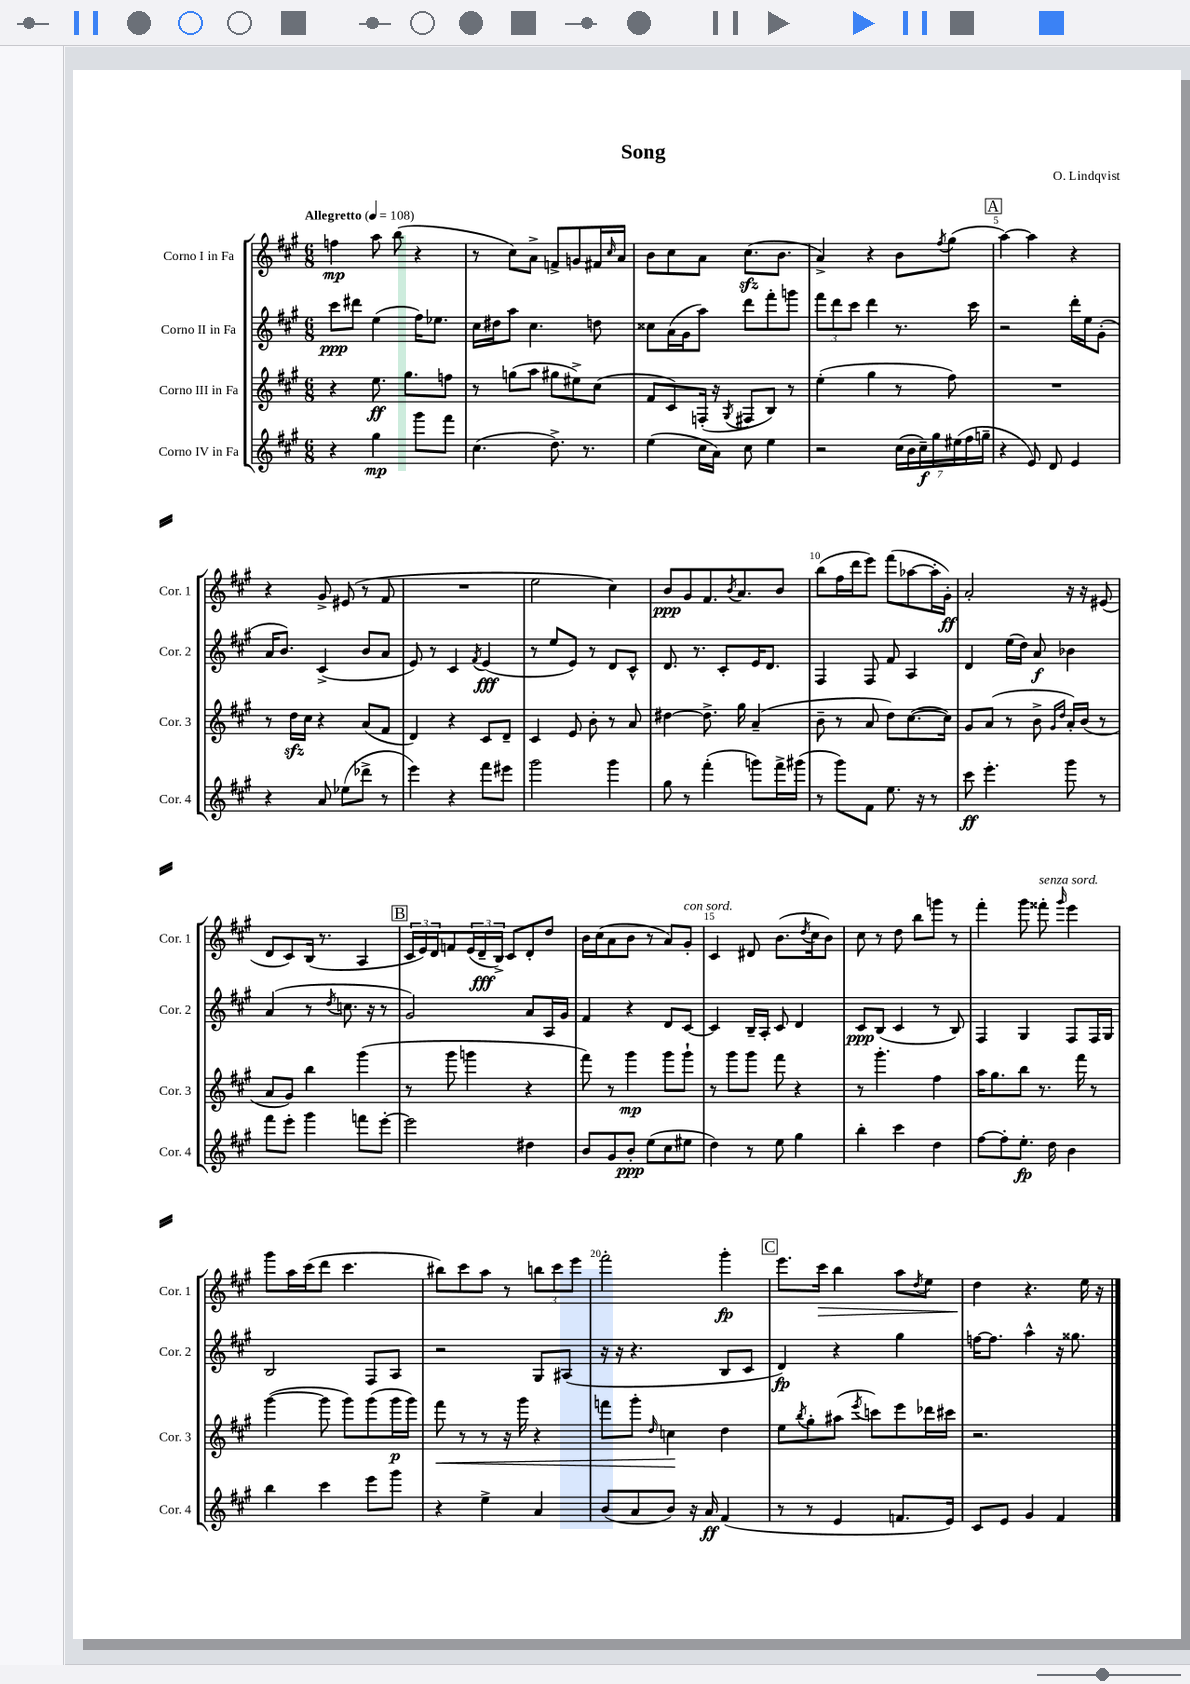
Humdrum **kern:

**kern	**kern	**kern	**kern
*staff4	*staff3	*staff2	*staff1
*clefG2	*clefG2	*clefG2	*clefG2
*k[f#c#g#]	*k[f#c#g#]	*k[f#c#g#]	*k[f#c#g#]
*M6/8	*M6/8	*M6/8	*M6/8
*MM108	*MM108	*MM108	*MM108
4r	4r	8ccc#	4ff
.	.	8ddd#	.
4gg#	8.ee	(4ee	8aa
.	.	.	(8bb
.	8.gg#	.	.
8ggg#	.	16ff#)	4r
.	.	8.ee-	.
8fff#	8ff	.	.
=	=	=	=
(4.cc#	8r	16cc#	8r
.	.	16dd#	.
.	(8gg	8aa	8cc#)
.	8aa	4.cc#	8a^
8.dd^)	8gg#	.	8f^
.	8ee#^)	.	8g
8.r	.	.	.
.	(8cc#	8dd	16f#
.	.	.	16qqcc#
.	.	.	16a
=	=	=	=
(4ee	8f#	8cc##	8b
.	8c#)	(16a	8cc#
.	.	16g#	.
16cc#	(16F'	8aa)	8a
16a)	16r	.	.
.	8qG#	.	.
8cc#	8F#	8ddd	(8.cc#
4ee	8B)	8fff#'	.
.	.	.	8.b
.	8r	8ggg	.
=	=	=	=
2r	(4ee'	12fff#	4a^)
.	.	12ddd	.
.	.	12ccc#	.
.	4gg#	4ddd	4r
(28cc#	8r	8.r	8b
28b	.	.	.
28cc#~)	.	.	.
28gg#	.	.	.
.	.	.	8qff#
.	8ff#)	.	(8gg#
(28ee#	.	.	.
28ff#	.	.	.
.	.	16ccc#	.
28gg~	.	.	.
=	=	=	=
4r	2.r	2r	[4aa)
8e)	.	.	4aa]
8d	.	.	.
4e	.	16ddd'	4r
.	.	16ee	.
.	.	(8g#'	.
=	=	=	=
4r	8r	16a	4r
.	.	8.b)	.
.	16dd	.	.
.	16cc#	.	.
8a	4r	(4c#^	8g#^
(8ee-	.	.	(8e#
8ddd-^	(8a	8b	8r
8r	8f#	8a	8f#
=	=	=	=
4eee)	4d)	8e)	2.r
.	.	8r	.
4r	4r	4c#	.
.	.	8qf#	.
8fff#	8c#	(4e	.
8eee#	8d~	.	.
=	=	=	=
2ggg#	4c#	8r	2ee
.	.	8ee	.
.	8e	8e)	.
.	8b'	8r	.
4ggg#	8r	8d	4cc#)
.	8a	8c#^^	.
=	=	=	=
8gg#	[4dd#	8.d	8b
8r	.	.	8g#
.	.	8.r	.
(4fff#'	8.dd#^]	.	8.f#
.	.	8c#'	.
.	.	.	8qb
.	16gg#	.	8.a
8ggg)	(4a~	16e	.
.	.	8.d	.
16fff#^	.	.	8b
(16ggg#	.	.	.
=	=	=	=
8r	8b~	4F#	(8bb
8ggg#)	8r	.	16ff#
.	.	.	16ddd
8f#	8a	8F#	8eee)
8.ee	8dd)	8f#	(8fff#
.	([8.cc#	4A	[8aa-
16r	.	.	.
8r	.	.	16aa-']
.	16cc#])	.	16g#')
=	=	=	=
8ccc#	8g#	4d	2a'
4.eee'	(8a	.	.
.	8r	(16ee	.
.	.	16dd)	.
.	8b^	8a	.
.	16qqg#	.	.
.	16qqdd	.	.
8ggg#	16a')	4b-	16r
.	(16b	.	16r
8r	8r	.	(8e#
=	=	=	=
8fff#	8a	(4a	8d
8eee'	8g#)	.	8c#)
4ggg#	4bb	8r	(16B
.	.	.	8.r
.	.	8qdd	.
.	.	8.cc	.
8fff	(4ggg#	.	4A
.	.	16r	.
[8eee'	.	8r	.
=	=	=	=
2eee]	8r	2g#)	24c#
.	.	.	24e)
.	.	.	24d
.	8ggg#	.	8f
.	4ggg	.	(24e
.	.	.	24d~
.	.	.	24B^)
.	.	.	8c#
4dd#	4r	8a	8d'
.	.	16A	8dd
.	.	16g#	.
=	=	=	=
8b	8fff#)	4f#	16b
.	.	.	(16cc#
8g#	8r	.	8a
8b'	4ggg#	4r	8b
(8ee	.	.	8r
8cc#	8ggg#	8d	8a)
8ee#	8ggg#`	[8c#	8g#'
=	=	=	=
4dd)	8r	4c#]	4c#
.	8ggg#	.	.
8r	8ggg#	16B~	8d#
.	.	16A'	.
8ee	8fff#	8c#	(8.b
4gg#	4r	4d	.
.	.	.	8qdd
.	.	.	16cc#
.	.	.	8b)
=	=	=	=
4bb'	8r	8c#	8cc#
.	4.ggg#'	(8B	8r
4ccc#	.	4c#	8dd
.	.	.	8bb
4dd	4ff#	8r	8ggg
.	.	8B)	8r
=	=	=	=
[8ff#	16aa	4F#	4fff#'
.	8.gg#	.	.
8ff#']	.	.	.
8.ee'	8bb	4G#	8ggg#
.	8.r	.	8fff##'
16dd	.	.	.
.	.	.	16qqggg#
4b	.	8F#	4eee
.	16fff#	.	.
.	8r	16F#	.
.	.	16G#	.
=	=	=	=
4bb	([4ggg#	2B	8ggg#
.	.	.	16aa
.	.	.	(16ccc#
4ccc#	8ggg#]	.	8ddd
.	8ggg#)	.	4.ccc#
8eee	(8ggg#	8F#	.
8ggg#	16ggg#	8A	.
.	16ggg#)	.	.
=	=	=	=
4r	8fff#	2r	8bb#)
.	8r	.	8ccc#
4ee^	8r	.	8aa
.	16r	.	8r
.	16ggg#	.	.
4a	4r	8G#	12bb
.	.	.	12ccc#
.	.	(8A#	.
.	.	.	12eee
=	=	=	=
(8b	8fff	16r	2fff#'
.	.	16r	.
8a	8ggg#'	4.r	.
.	16qqdd	.	.
8b)	4cc	.	.
16r	.	.	.
16a	.	.	.
(4f#	4dd	8B	4ggg#'
.	.	8c#	.
=	=	=	=
8r	8ee	4d)	8.eee
.	8qbb	.	.
8r	8gg#'	.	.
.	.	.	16ccc#
4e	(8aa#	4r	4bb
.	8qeee	.	.
.	8ccc)	.	.
8.f	8eee	4gg#	8aa
.	.	.	8qdd
.	16ddd-	.	8ee
16e)	16ccc#	.	.
=	=	=	=
8c#	2.r	[16ff	4dd
.	.	8.ff]	.
8e	.	.	.
4g#	.	4aa^^	4.r
4f#	.	16r	.
.	.	8.gg##	.
.	.	.	16ee
.	.	.	16r
==	==	==	==
*-	*-	*-	*-
